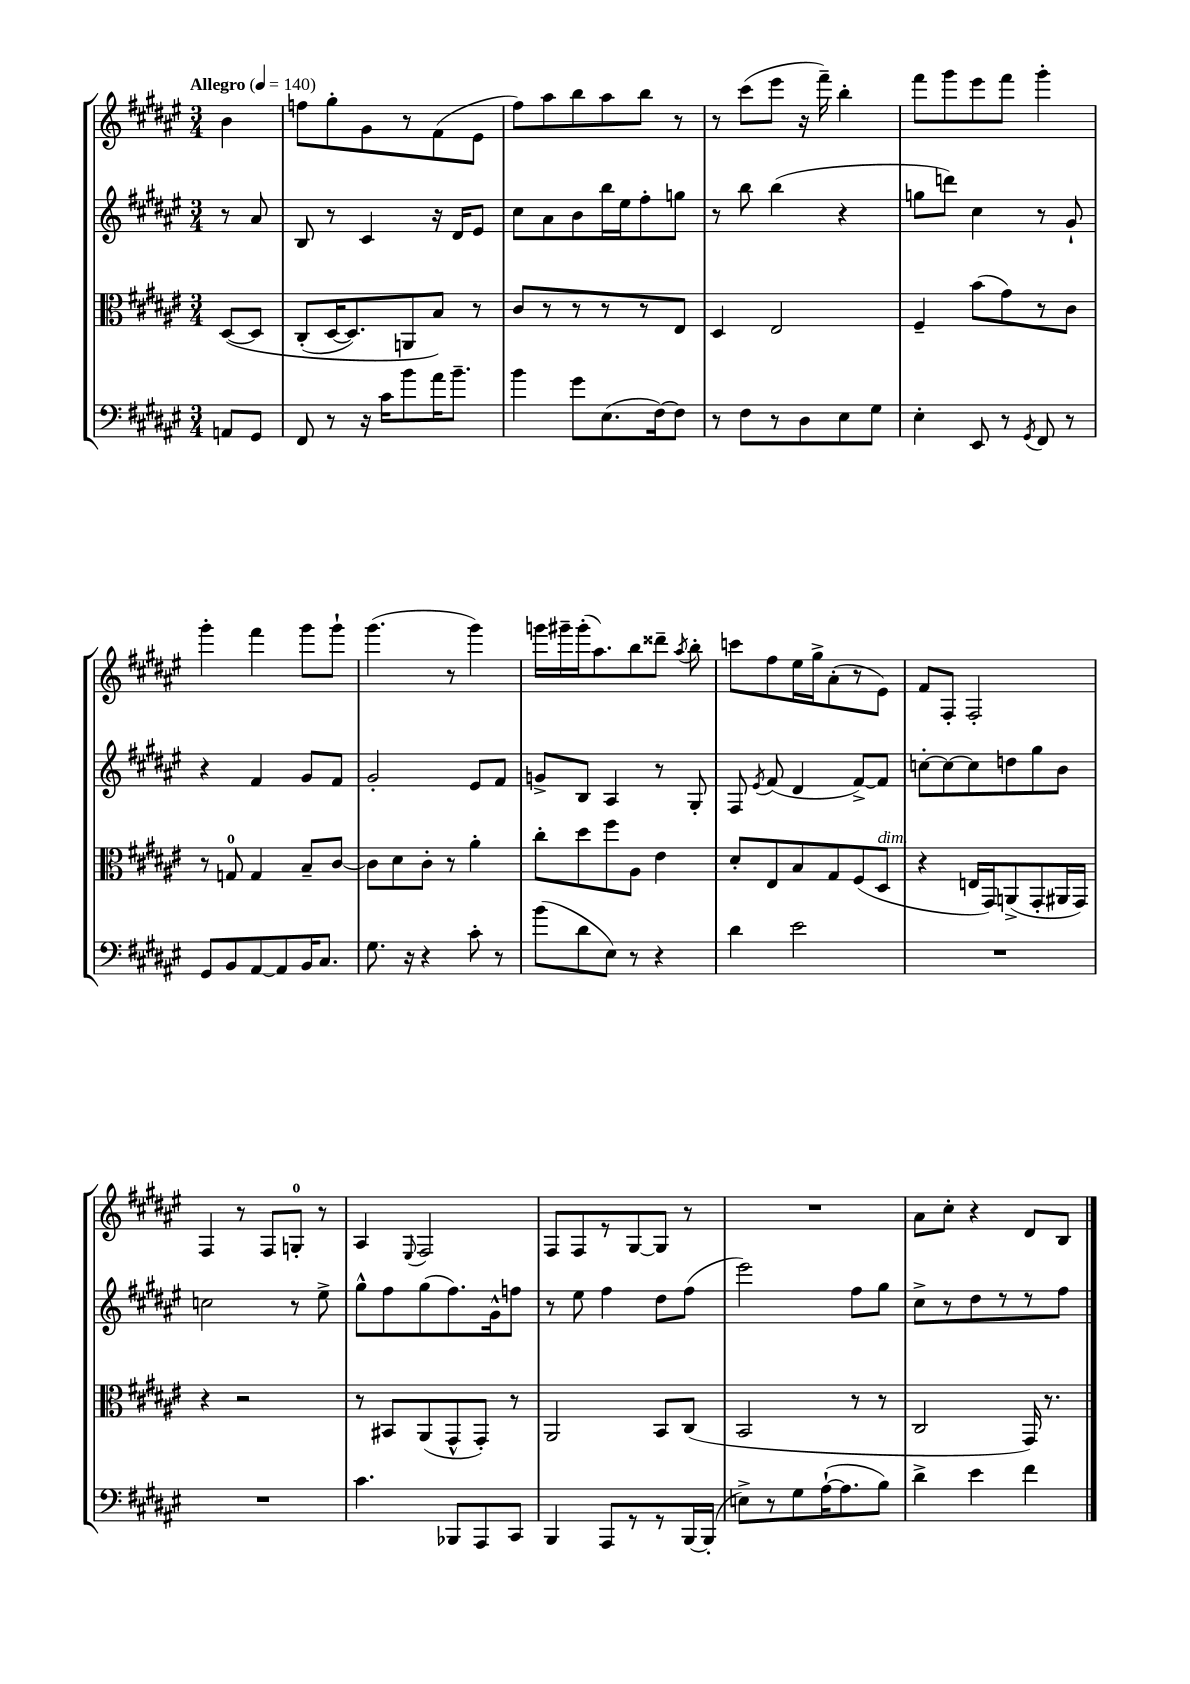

**kern	**kern	**kern	**kern
*part4	*part3	*part2	*part1
*staff4	*staff3	*staff2	*staff1
*clefF4	*clefC3	*clefG2	*clefG2
*k[f#c#g#d#a#e#]	*k[f#c#g#d#a#e#]	*k[f#c#g#d#a#e#]	*k[f#c#g#d#a#e#]
*M3/4	*M3/4	*M3/4	*M3/4
*MM140	*MM140	*MM140	*MM140
=	=	=	=
!	!	!	!LO:TX:a:B:t=Allegro
8AAn/L	([8D#/L	8r	4b\
8GG#/J	8D#/J]	8a#/	.
=1	=1	=1	=1
8FF#/	(8C#'/L	8B/	8ffn\L
8r	[16D#/K	8r	8gg#'\
.	8.D#/])	.	.
16r	.	4c#/	8g#\
16c#\KL	.	.	.
8b\	8AAn/	.	8r
16a#\K	8B/J)	16r	(8f#\
8.b~\J	.	16d#/KL	.
.	8r	8e#/J	8e#\J
=2	=2	=2	=2
4b\	8c#/L	8cc#\L	8ff#\L)
.	8r	8a#\	8aa#\
8g#\L	8r	8b\	8bb\
(8.E#\	8r	16bb\L	8aa#\
.	.	16ee#\J	.
.	8r	8ff#'\	8bb\J
[16F#\k)	.	.	.
8F#\J]	8E#/J	8ggn\J	8r
=3	=3	=3	=3
8r	4D#/	8r	8r
8F#\L	.	8bb\	(8ccc#\L
8r	2E#/	(4bb\	8eee#\J
8D#\	.	.	16r
.	.	.	16fff#~\)
8E#\	.	4r	4bb'\
8G#\J	.	.	.
=4	=4	=4	=4
4E#'\	4F#~/	8ggn\L	8fff#\L
.	.	8dddn\J)	8ggg#\
8EE#/	(8b\L	4cc#\	8eee#\
8r	8g#\)	.	8fff#\J
8qGG#/	.	.	.
8FF#/	8r	8r	4ggg#'\
8r	8c#\J	8g#`/	.
!!LO:LB:g=z
=5	=5	=5	=5
8GG#/L	8r	4r	4ggg#'\
8BB/	8Gn/	.	.
[8AA#/	4G/	4f#/	4fff#\
8AA#/]	.	.	.
16BB/K	8B~/L	8g#/L	8ggg#\L
8.C#/J	.	.	.
.	[8c#/J	8f#/J	8ggg#`\J
=6	=6	=6	=6
8.G#\	8c#\L]	2g#'/	(4.ggg#\
.	8d#\	.	.
16r	.	.	.
4r	8c#'\J	.	.
.	8r	.	8r
8c#'\	4a#'\	8e#/L	4ggg#\)
8r	.	8f#/J	.
=7	=7	=7	=7
(8b\L	8cc#'\L	8gn^/L	16gggn\LL
.	.	.	16ggg#X~\
8d#\	8dd#\	8B/J	(16ggg#'\J
.	.	.	8.aa#\)
8E#\J)	8ff#\	4A#/	.
8r	8A#\J	.	8bb\
4r	4e#\	8r	8ddd##X~\J
.	.	.	8qaa#/
.	.	8G#'/	8bb'\
=8	=8	=8	=8
4d#\	8d#'/L	8F#/	8cccn\L
.	.	8qe#/	.
.	8E#/	(8f#/	8ff#\
2e#\	8B/	4d#/	16ee#\L
.	.	.	16gg#^\J
.	8G#/	.	(8a#'\
.	(8F#/	[8f#^/L)	8r
!	!LO:TX:a:i:t=dim.	!	!
.	8D#/J	8f#/J]	8e#\J)
=9	=9	=9	=9
2.r	4r	[8ccn'\L	8f#/L
.	.	8cc\_	8F#'/J
.	16En/LL	8cc\]	2F#'/
.	16GG#/J)	.	.
.	(8AAn^/	8ddn\	.
.	8GG#'/	8gg#\	.
.	16AA#X/L	8b\J	.
.	16GG#/JJ)	.	.
!!LO:LB:g=z
=10	=10	=10	=10
2.r	4r	2ccn\	4F#/
.	2r	.	8r
.	.	.	8F#/L
.	.	8r	8Gn'/J
.	.	8ee#^\	8r
=11	=11	=11	=11
4.c#\	8r	8gg#^^\L	4A#/
.	8BB#X/L	8ff#\	.
.	.	.	8qqE#/
.	(8AA#/	(8gg#\	2F#/
8BBB-X/L	8GG#^^/	8.ff#\)	.
8AAA#/	8GG#'/J)	.	.
.	.	16g#^^\k	.
8CC#/J	8r	8ffn\J	.
=12	=12	=12	=12
4BBB/	2AA#/	8r	8F#/L
.	.	8ee#\	8F#/
8AAA#/L	.	4ff#\	8r
8r	.	.	[8G#/
8r	8BB/L	8dd#\L	8G#/J]
[16BBB/L	(8C#/J	(8ff#\J	8r
(16BBB'/JJ]	.	.	.
=13	=13	=13	=13
8En^\L)	2BB/	2eee#\)	2.r
8r	.	.	.
8G#\	.	.	.
([16A#`\K	.	.	.
8.A#\]	.	.	.
.	8r	8ff#\L	.
8B\J)	8r	8gg#\J	.
=14	=14	=14	=14
4d#^\	2C#/	8cc#^\L	8a#\L
.	.	8r	8cc#'\J
4e#\	.	8dd#\	4r
.	.	8r	.
4f#\	16GG#/)	8r	8d#/L
.	8.r	.	.
.	.	8ff#\J	8B/J
==	==	==	==
*-	*-	*-	*-
